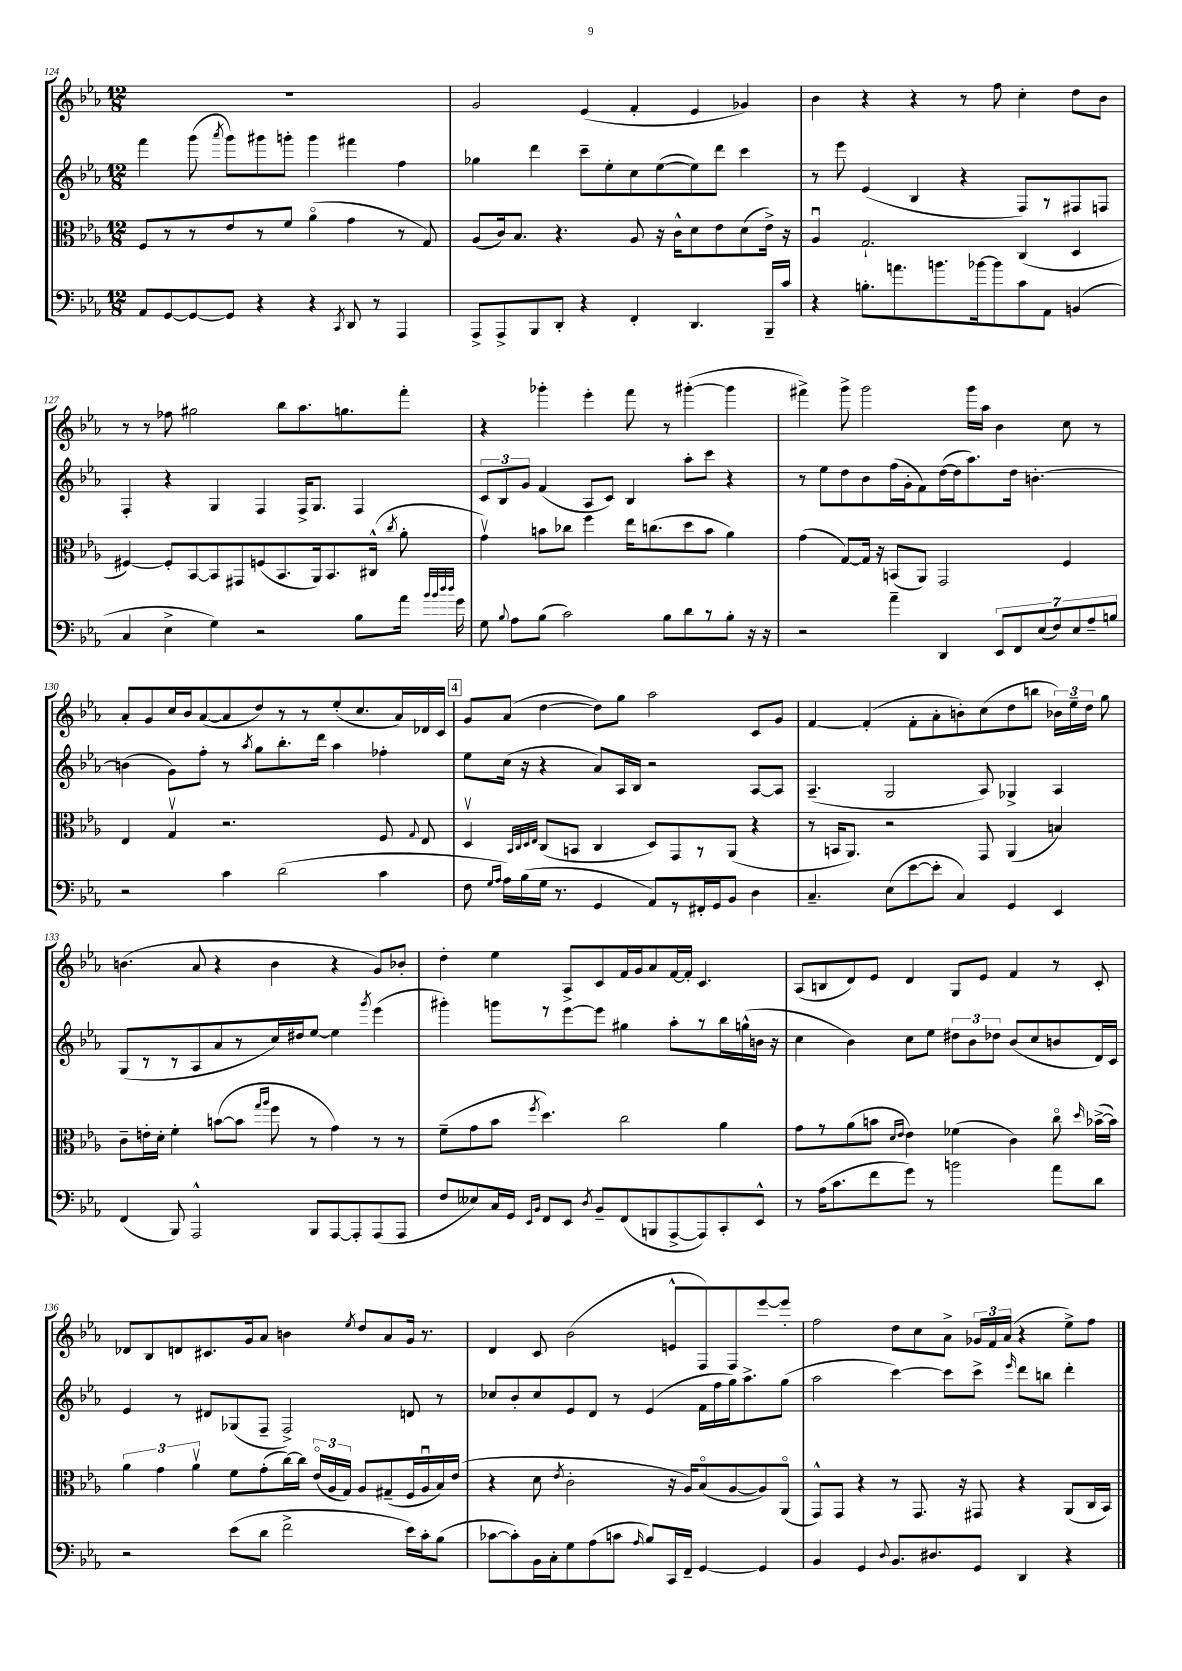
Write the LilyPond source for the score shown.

<<
\new StaffGroup <<
\new Staff = "s0" {
    \clef treble \key ees \major \numericTimeSignature \time 12/8
    \autoBeamOff R1. |
    g'2 ees'4( f'4-. ees'4 ges'4) |
    bes'4 r4 r4 r8 f''8 c''4-. d''8[ bes'8] |
    r8 r8 fes''8 gis''2 bes''8[ aes''8. g''8. f'''8]-. |
    r4 ges'''4-. ees'''4-. f'''8 r8 gis'''4~-.( gis'''4 |
    fis'''4->) g'''8-> g'''2 g'''16[ aes''16] bes'4 c''8 r8 |
    aes'8[-. g'8 c''16 bes'16 aes'8~( aes'8 d''8) r8 r8 ees''8-.( c''8. aes'16) des'16 c'16] |
    \mark \markup { \box "4" } g'8[ aes'8]( d''4~ d''8[) g''8] aes''2 c'8[ g'8] |
    f'4~ f'4-.( f'8[-. aes'8-. b'8-.) c''8( d''8 b''8] \tuplet 3/2 { bes'16[) ees''16-- d''16] } g''8 |
    b'4.( aes'8 r4 b'4 r4 g'8[) bes'8]-. |
    d''4-. ees''4 aes8[-> c'8 f'16 g'16 aes'8 f'16~ f'16]-. c'4. |
    aes8[( b8 d'8) ees'8] d'4 g8[ ees'8] f'4 r8 c'8-. |
    des'8[ bes8 d'8 cis'8. g'16 aes'8] b'4 \acciaccatura { ees''8 } d''8[ aes'8 g'16] r8. |
    d'4 c'8 bes'2( e'8[-^ f8) f8 ees'''8~ ees'''8]-. |
    f''2 d''8[ c''8 aes'8]-> \tuplet 3/2 { ges'16[ f'16 aes'16]( } r4 ees''8[->) f''8] \bar "|." |
}
\new Staff = "s1" {
    \clef treble \key ees \major \numericTimeSignature \time 12/8
    \autoBeamOff f'''4 g'''8( \acciaccatura { aes'''8 } g'''8[) gis'''8 g'''8]-. g'''4 fis'''4 f''4 |
    ges''4 d'''4 c'''8[-- ees''8-. c''8 ees''8~( ees''8) d'''8] c'''4 |
    r8 ees'''8 ees'4( bes4 r4 f8[) r8 fis8 f8] |
    f4-. r4 g4 f4 f16[-> g8.] f4 |
    \tuplet 3/2 { c'8[ bes8 g'8] } f'4( aes8[ c'8]) bes4 aes''8[-. c'''8] r4 |
    r8 ees''8[ d''8 bes'8 f''16( g'16-. f'8) d''16~( d''16 aes''8.) d''16] b'4.~-. |
    b'4( g'8[) f''8]-. r8 \acciaccatura { aes''8 } g''8[ bes''8.-. d'''16] aes''4 fes''4-. |
    \mark \markup { \box "4" } ees''8[ c''16]( r16 r4 aes'8[) aes16 bes16] r2 aes8[~ aes8] |
    aes4.--( g2 aes8) ges4-> aes4 |
    g8[( r8 r8 aes8 aes'8 r8 c''16) dis''16 ees''8]~ ees''4 \acciaccatura { g'''8 } ees'''4( |
    gis'''4-.) g'''8[ r8 ees'''8~ ees'''8] gis''4 aes''8[-. r8 bes''16 g''16-^( b'16] r16 |
    c''4 bes'4) c''8[ ees''8] \tuplet 3/2 { dis''8[ bes'8 des''8] } bes'8[( c''8 b'8 d'16) c'16] |
    ees'4 r8 dis'8[ ges8( f8]-- f2->) d'8 r8 |
    ces''8[ bes'8-. ces''8 ees'8 d'8] r8 ees'4( f'16[ f''16 g''16) aes''8.-> g''8]( |
    aes''2 c'''4~) c'''8[ c'''8]-> \grace { ees'''16 } d'''8[ b''8] d'''4-. \bar "|." |
}
\new Staff = "s2" {
    \clef alto \key ees \major \numericTimeSignature \time 12/8
    \autoBeamOff f8[ r8 r8 ees'8 r8 f'8] aes'4\flageolet( g'4 r8 g8) |
    aes8[( c'16) bes8.] r4. aes8 r16 c'16[-^ d'8 ees'8 d'8( ees'16]->) r16 |
    aes4\downbow g2.-! c4( d4 |
    fis4~) fis8[-. bes,8~ bes,8 gis,8 f8( bes,8. aes,16) bes,8. cis16]-^( \acciaccatura { c''8 } aes'8-. |
    g'4\upbow) b'8[ ces''8] f''4 ees''16[ c''8.( d''8 b'8] aes'4) |
    g'4( g8[~) g16] r16 b,8[( aes,8]) g,2 f4 |
    ees4 g4\upbow r2. f8 \appoggiatura { g8 } ees8 |
    \mark \markup { \box "4" } d4\upbow \grace { bes,32[ c32 d32 ees32] } c8[( b,8] c4 d8[) g,8 r8 aes,8]( r4 |
    r8 b,16[ aes,8.]) r2 g,8 aes,4( b4) |
    c'8[-- e'16-. d'16]-. f'4-. b'8[~( b'8] \grace { g''16[ aes''16] } f''8 r8 g'4) r8 r8 |
    f'8[--( g'8 bes'8] \acciaccatura { f''8 } d''4.) c''2 aes'4 |
    g'8[ r8 aes'8( b'8] \grace { d'16[ ees'16] } ees'4) fes'4( c'4) c''8\flageolet \grace { d''16 } bes'16[~->( bes'16]) |
    \tuplet 3/2 { aes'4 g'4 aes'4\upbow } f'8[ g'8-.( c''16~) c''16] \tuplet 3/2 { ees'16[\flageolet( aes16 g16]) } aes8[ gis8--( f16 aes16\downbow bes16) ees'16]( |
    r4 d'8 \acciaccatura { ees'8 } c'2-. r16 aes16[) bes8\flageolet( aes8~ aes8) aes,8]\flageolet( |
    g,8[-^) g,8] r4 r8 g,8. r16 gis,8 r4 aes,8[( c16 bes,16]) \bar "|." |
}
\new Staff = "s3" {
    \clef bass \key ees \major \numericTimeSignature \time 12/8
    \autoBeamOff aes,8[ g,8~ g,8~ g,8] r4 r4 \acciaccatura { c,8 } d,8 r8 aes,,4 |
    aes,,8[-> aes,,8-> bes,,8 d,8]-. r4 f,4-. d,4. bes,,16[-- c'16] |
    r4 b8.[-. a'8. b'8. bes'16~ bes'8 c'8 aes,8] b,4( |
    c4 ees4-> g4) r2 bes8[ aes'16] \grace { bes'32[ bes'32 d''32 d''32] } g'16 |
    g8 \appoggiatura { bes8 } aes8[ bes8]( c'2) bes8[ d'8 r8 bes8]-. r16 r16 |
    r2 aes'4-- d,4 \tuplet 7/4 { ees,8[ f,8 ees8( f8) ees8 aes8-- b8] } |
    r2 c'4 d'2( c'4 |
    \mark \markup { \box "4" } f8 \grace { g16[ aes16] } aes16[) bes16( g16] r8. g,4 aes,8[) r8 fis,16-. g,16 bes,8] d4 |
    c4.-- ees8[( ees'8~ ees'8]-. c4) g,4 ees,4 |
    f,4( bes,,8) aes,,2-^ bes,,8[ aes,,8~ aes,,8-. aes,,8( aes,,8] |
    f8[ eeses8) c16 g,16] \grace { ees,16[ bes,16] } f,8[ ees,8] \acciaccatura { d8 } bes,8[-- f,8( b,,8 aes,,8~-> aes,,8) c,8-. ees,8]-^ |
    r8 aes16[( c'8. f'8 g'8]) r8 b'2 aes'8[ d'8] |
    r2 ees'8[( d'8] f'2-> ees'16[) c'16-. bes8]( |
    ces'8[~ ces'8-.) bes,16 c16-. g8 aes8( c'8] \grace { aes16 } bes8[) c,16 f,16]-- g,4~ g,4 |
    bes,4 g,4 \appoggiatura { d8 } bes,8.[ dis8. g,8] d,4 r4 \bar "|." |
}
>>
>>
\layout { \context { \Score currentBarNumber = #124 } }
